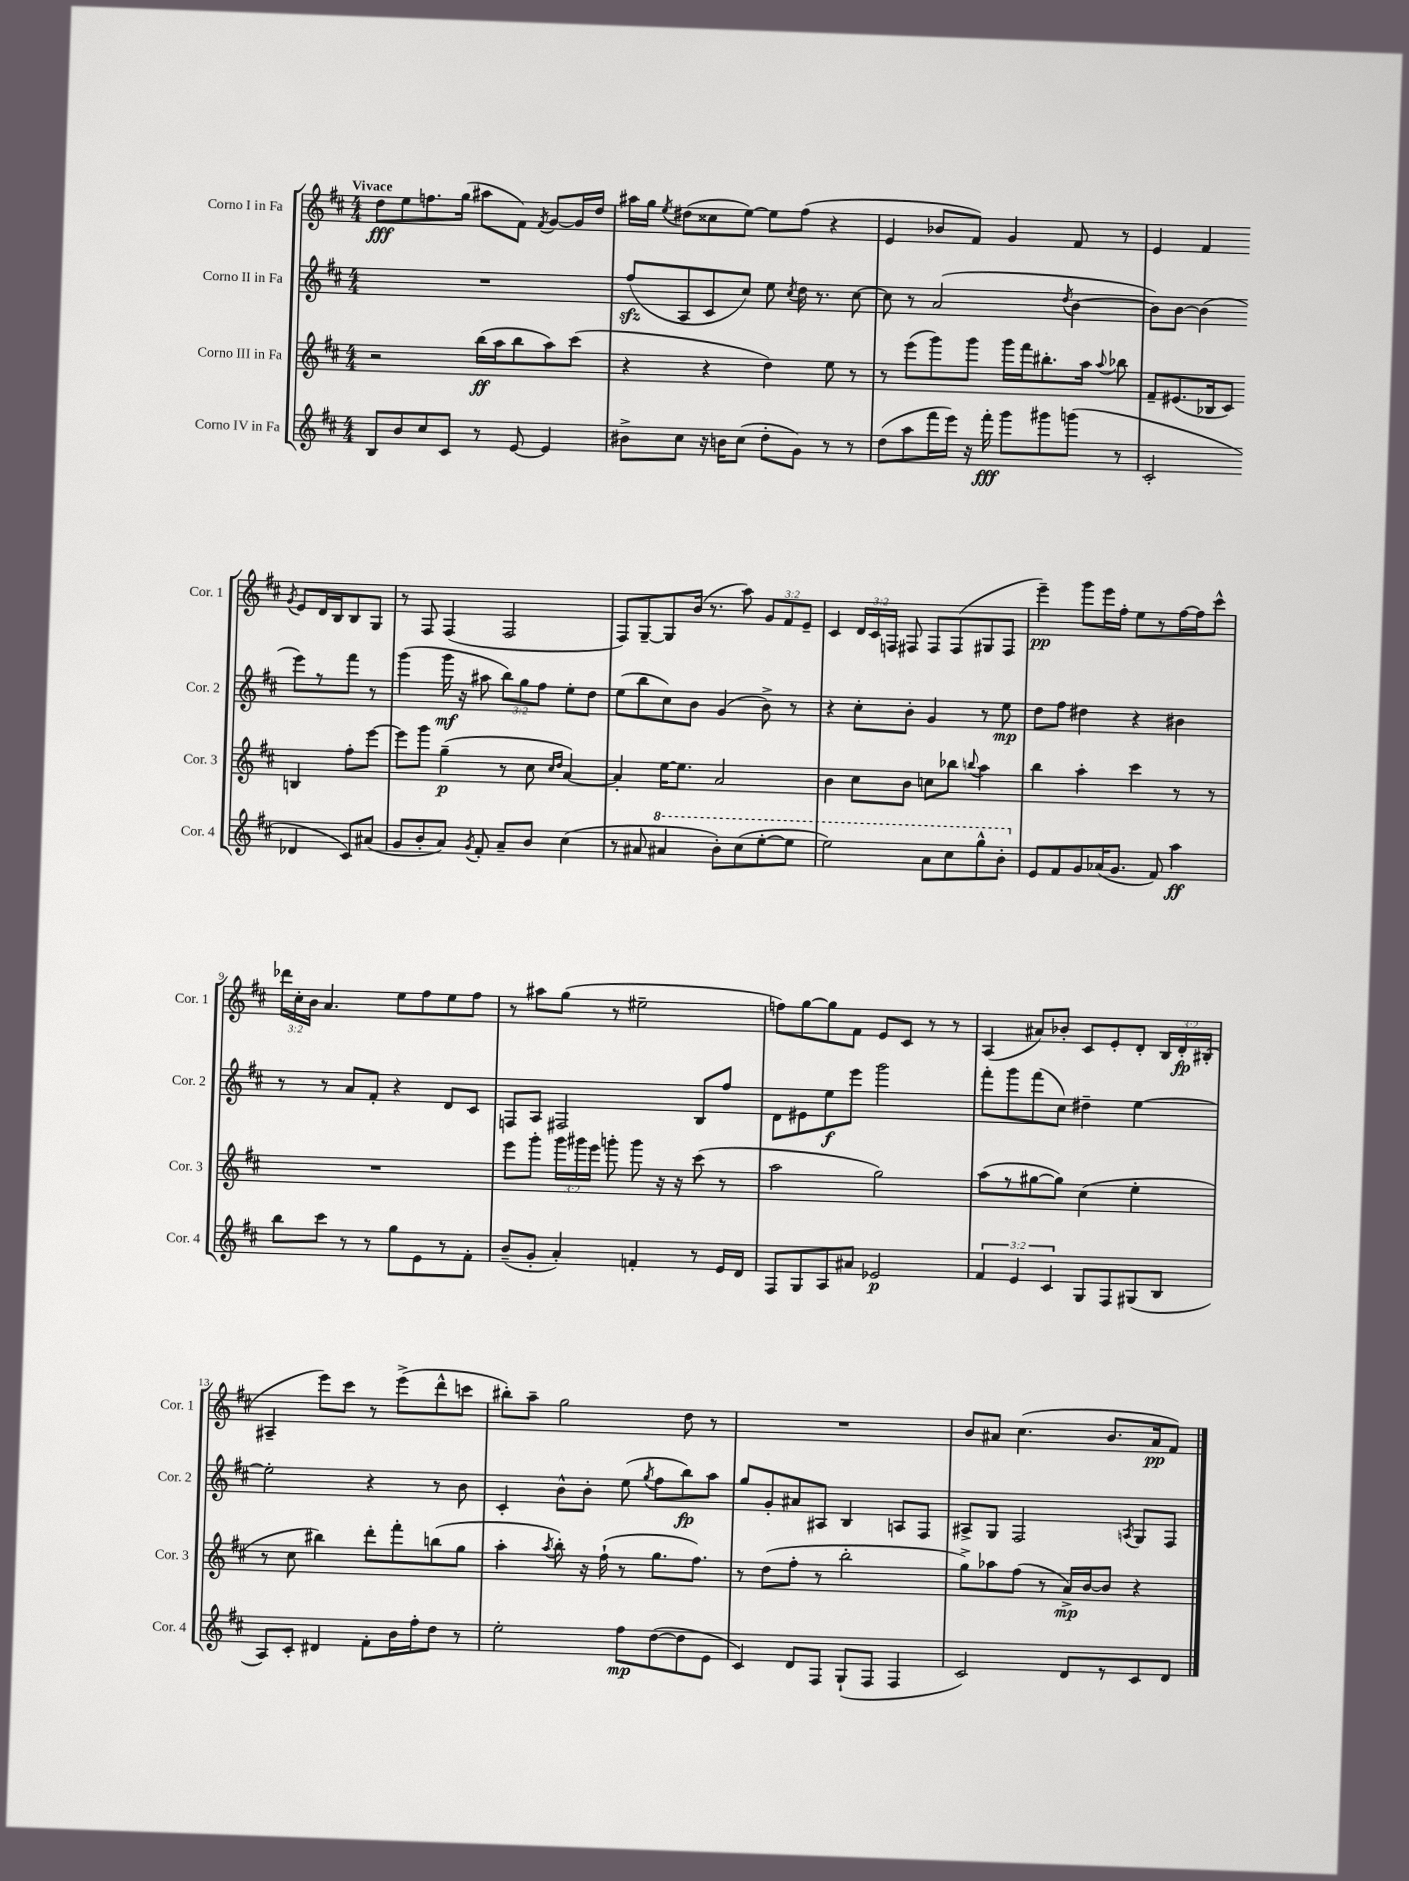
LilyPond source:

<<
\new StaffGroup <<
\new Staff = "s0" \with { instrumentName = "Corno I in Fa" shortInstrumentName = "Cor. 1" } {
    \clef treble \key d \major \numericTimeSignature \time 4/4 \override Staff.TupletNumber.text = #tuplet-number::calc-fraction-text \tempo "Vivace"
    \autoBeamOff d''8[\fff e''8 f''8. g''16]( ais''8[ fis'8]) \acciaccatura { fis'8 } g'8[~ g'16 d''16] |
    ais''16[ g''16] \acciaccatura { e''8 } dis''8[( cisis''8 e''8]~) e''8[ fis''8]( r4 |
    e'4 bes'8[ fis'8]) g'4 fis'8 r8 |
    e'4 fis'4 \acciaccatura { g'8 } e'8[ d'16 b16 b8 g8] |
    r8 fis8 fis4( fis2 |
    fis8[) g8~-- g8 b'16]( r8. a''8) \tuplet 3/2 { g'8[ fis'8 e'8]-- } |
    cis'4 \tuplet 3/2 { d'16[ cis'16 f16] } fis8 fis8[ fis8( gis8 fis8] |
    e'''4--\pp) g'''8[ e'''16 fis''16]-. e''8[ r8 fis''16~ fis''16 cis'''8]-^ |
    \tuplet 3/2 { des'''16[ cis''16-. b'16] } a'4. e''8[ fis''8 e''8 fis''8] |
    r8 ais''8[ g''8]( r8 eis''2-- |
    f''8[) g''8~ g''8 fis'8] e'8[ cis'8] r8 r8 |
    a4( ais'8[) bes'8]-. cis'8[ e'8-. d'8]-. \tuplet 3/2 { b16[ d'16-.\fp bis16]-.( } |
    ais4-- e'''8[) cis'''8] r8 e'''8[->( d'''8-^ c'''8] |
    bis''8[-.) a''8]-- g''2 d''8 r8 |
    R1 |
    b'8[ ais'8] cis''4.( b'8.[ ais'16\pp fis'8]) \bar "|." |
}
\new Staff = "s1" \with { instrumentName = "Corno II in Fa" shortInstrumentName = "Cor. 2" } {
    \clef treble \key d \major \numericTimeSignature \time 4/4 \override Staff.TupletNumber.text = #tuplet-number::calc-fraction-text
    \autoBeamOff R1 |
    fis''8[\sfz( a8 cis'8 cis''8]) e''8 \acciaccatura { cis''8 } d''16 r8. cis''8~ |
    cis''8 r8 a'2( \acciaccatura { d''8 } b'4~ |
    b'8[) b'8]~ b'4( e'''8[) r8 fis'''8] r8 |
    g'''4( g'''16\mf r16 ais''8 \tuplet 3/2 { b''8[) g''8 fis''8] } e''8[-. d''8] |
    e''8[( b''8 cis''8) b'8] g'4( b'8->) r8 |
    r4 cis''8[-. b'8]-. g'4 r8 e''8\mp |
    d''8[ fis''8] dis''4 r4 bis'4 |
    r8 r8 a'8[ fis'8]-. r4 d'8[ cis'8] |
    f8[ a8] fis2 b8[ fis''8] |
    d'8[ eis'8 e''8\f e'''8] g'''2 |
    fis'''8[-. g'''8 fis'''8( cis''8]) dis''4-- e''4~ |
    e''2-. r4 r8 b'8 |
    cis'4-. b'8[-^ b'8]-. e''8( \acciaccatura { g''8 } fis''8[ b''8\fp) a''8] |
    g''8[ g'8-. ais'8 ais8] b4 a8[ fis8] |
    ais8[-> g8] fis2 \acciaccatura { a8 } g8[ fis8] \bar "|." |
}
\new Staff = "s2" \with { instrumentName = "Corno III in Fa" shortInstrumentName = "Cor. 3" } {
    \clef treble \key d \major \numericTimeSignature \time 4/4 \override Staff.TupletNumber.text = #tuplet-number::calc-fraction-text
    \autoBeamOff r2 b''16[\ff( a''16 b''8 a''8) cis'''8]( |
    r4 r4 d''4) e''8 r8 |
    r8 e'''8[( g'''8) g'''8] g'''16[ fis'''16 bis''8.-. a''16] \appoggiatura { a''8 } bes''8 |
    fis'8[-- eis'8.( bes16 cis'8]) b4 fis''8[-. e'''8]~ |
    e'''8[ g'''8] g''4--\p( r8 cis''8 \grace { cis''16[ d''16] } a'4~) |
    a'4-. e''16[~ e''8.] a'2 |
    b'4 cis''8[ b'8] c''8[ bes''8] \appoggiatura { b''8 } a''4 |
    b''4 a''4-. cis'''4 r8 r8 |
    R1 |
    e'''8[ g'''8]-. \tuplet 3/2 { g'''16[ gis'''16 e'''16] } g'''8-. g'''8 r16 r16 cis'''8( r8 |
    a''2 g''2) |
    a''8[( r8 gis''8~ gis''8]) cis''4( e''4-. |
    r8 cis''8 bis''4) d'''8[-. fis'''8-. b''8( g''8] |
    a''4-. \acciaccatura { a''8 } b''8-.) r16 fis''16-!( r8 g''8.[ fis''8.]) |
    r8 d''8[( fis''8]-. r8 b''2-. |
    g''8[->) aes''8 fis''8]( r8 a'16[->\mp) b'16~ b'8] r4 \bar "|." |
}
\new Staff = "s3" \with { instrumentName = "Corno IV in Fa" shortInstrumentName = "Cor. 4" } {
    \clef treble \key d \major \numericTimeSignature \time 4/4 \override Staff.TupletNumber.text = #tuplet-number::calc-fraction-text
    \autoBeamOff b8[ b'8 cis''8 cis'8] r8 e'8~ e'4 |
    bis'8[-> cis''8] r16 b'16[ cis''8]( d''8[-. g'8]) r8 r8 |
    d''8[( a''8 fis'''16 e'''16]) r16 fis'''16-.\fff g'''8[ gis'''8 g'''8]( r8 |
    cis'2-. des'4 cis'8[) ais'8]( |
    g'8[ b'8-. a'8]) \acciaccatura { g'8 } fis'8-. a'8[-- b'8] cis''4( |
    r8 ais'8 \ottava #1 ais''4 b''8[-.) cis'''8( e'''8~-. e'''8] |
    e'''2) a''8[ cis'''8 g'''8-^ b''8]-. \ottava #0 |
    e'8[ fis'8 g'8 aes'16( g'8.] fis'8) a''4\ff |
    b''8[ cis'''8] r8 r8 g''8[ e'8 r8 fis'8]-. |
    b'8[--( g'8]-. a'4-.) f'4-. r8 e'16[ d'16] |
    fis8[ g8 a8 ais'8] ees'2\p |
    \tuplet 3/2 { fis'4 e'4 cis'4 } g8[ fis8 gis8( b8] |
    a8[) cis'8]-. dis'4 fis'8[-. b'16 fis''16-. d''8] r8 |
    e''2-. fis''8[\mp d''8~( d''8 e'8] |
    cis'4) d'8[ fis8] g8[-!( fis8] fis4 |
    cis'2) d'8[ r8 cis'8 d'8] \bar "|." |
}
>>
>>
